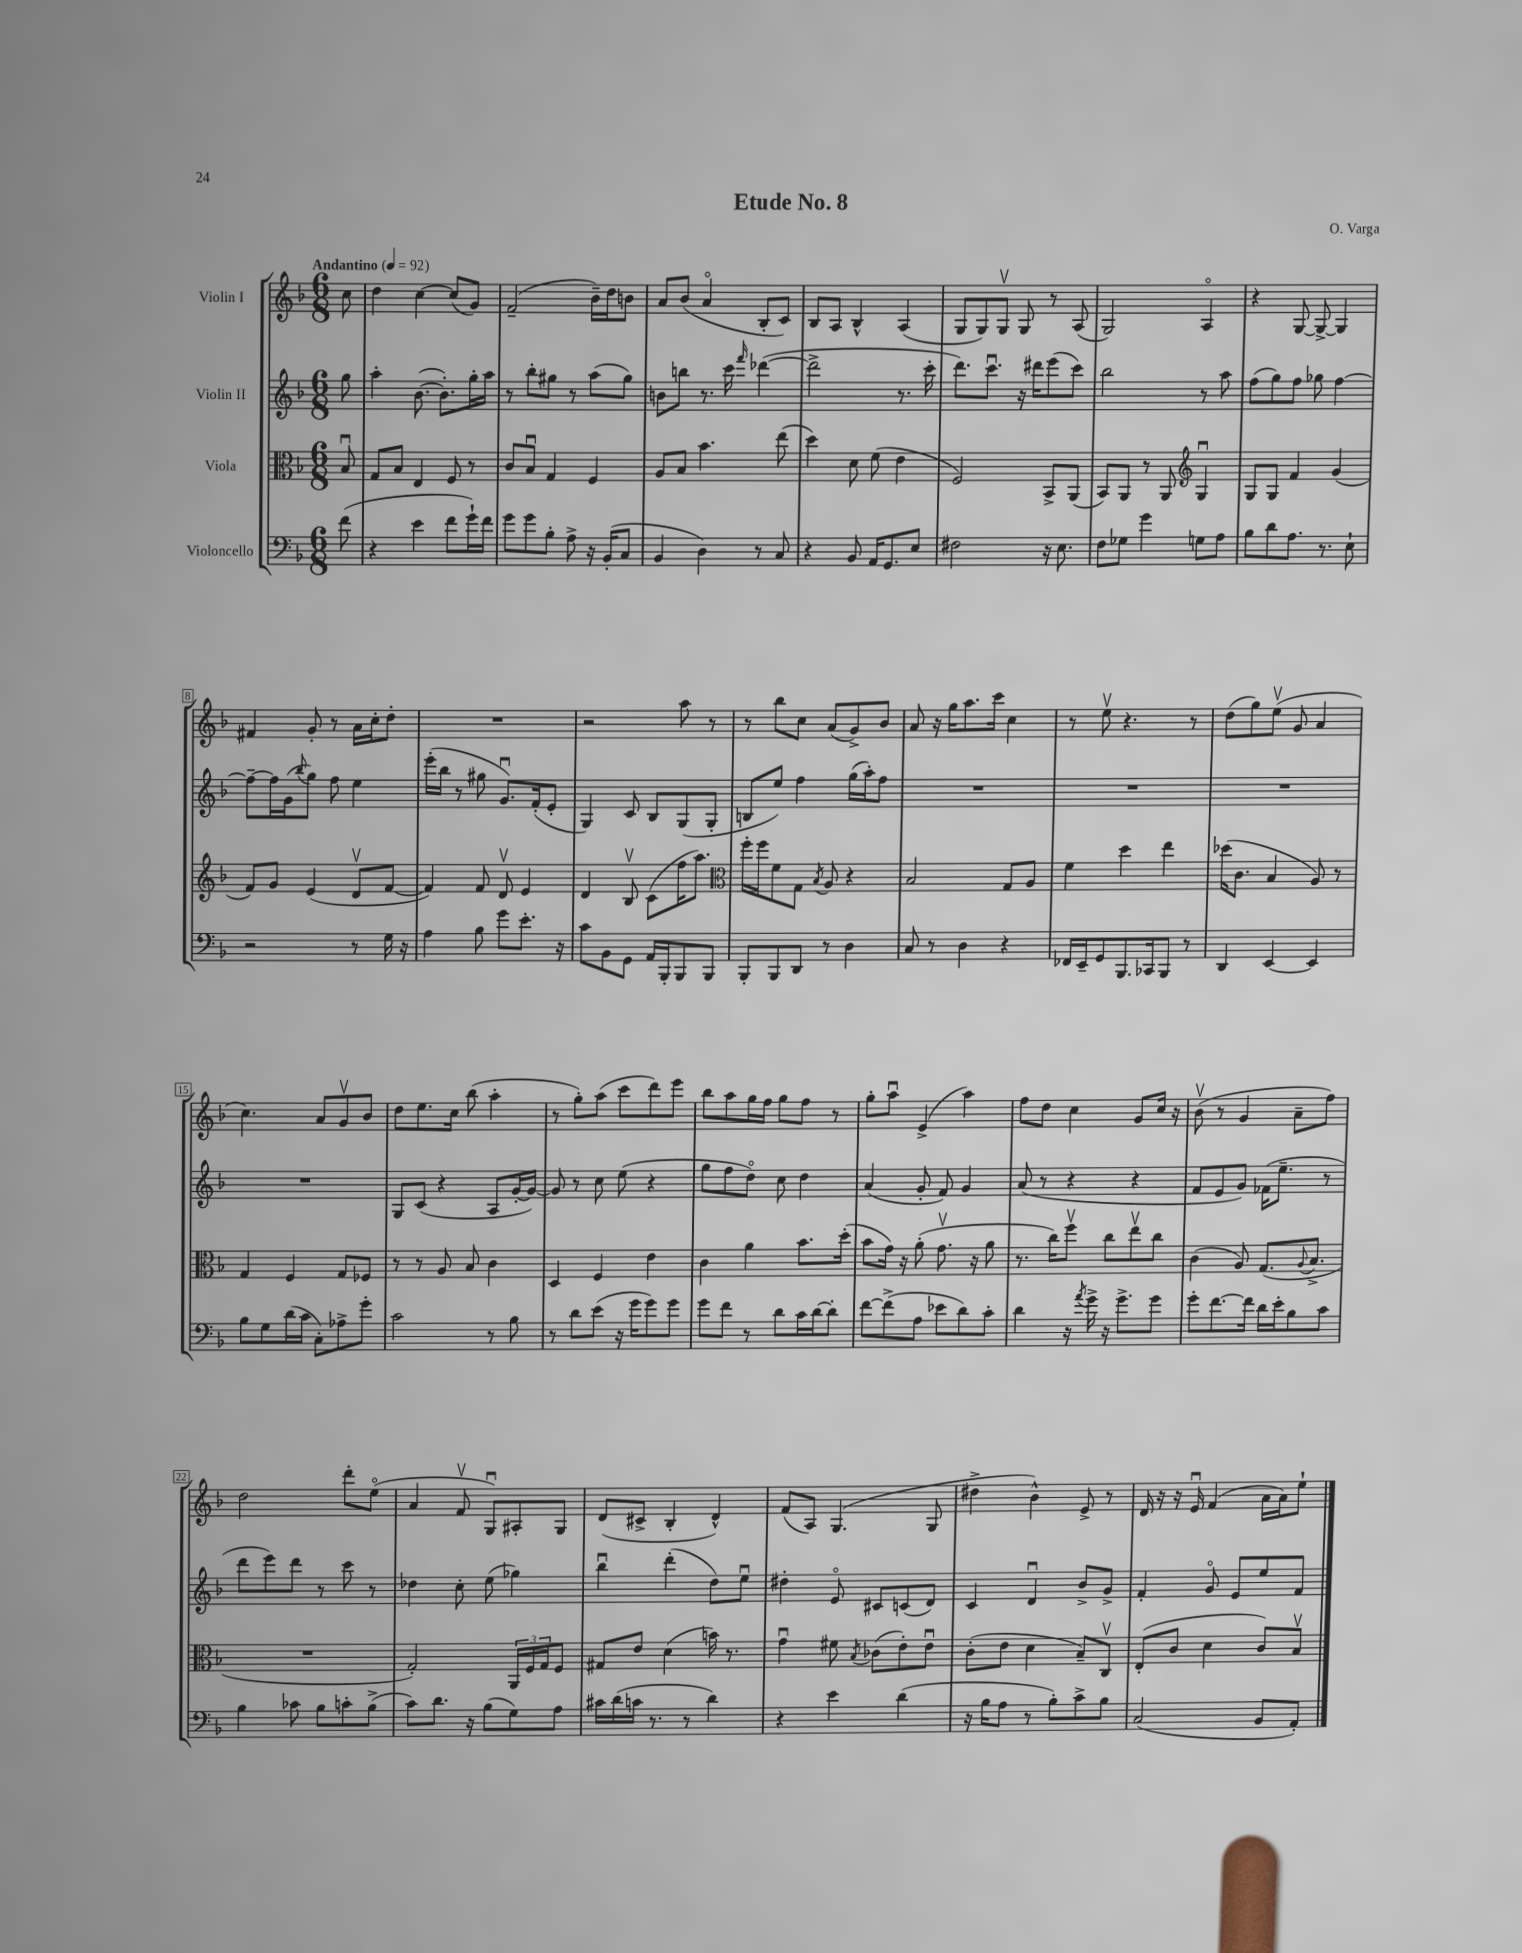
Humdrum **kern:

**kern	**kern	**kern	**kern
*staff4	*staff3	*staff2	*staff1
*clefF4	*clefC3	*clefG2	*clefG2
*k[b-]	*k[b-]	*k[b-]	*k[b-]
*M6/8	*M6/8	*M6/8	*M6/8
*MM92	*MM92	*MM92	*MM92
(8f	8B-u	8gg	8cc
=	=	=	=
4r	8G	4aa'	4dd
.	8B-	.	.
4e	4E	([8.b-	[4cc
.	.	8.b-'])	.
8f	8F	.	(8cc]
16g`)	8r	16gg'	8g)
16f	.	16aa	.
=	=	=	=
8g	8c	8r	(2f~
8g	8B-u	8bb-'	.
8B-'	4G	8gg#	.
8A^	.	8r	.
16r	4F	(8aa	16b-~)
(16BB-'	.	.	16dd
8C	.	8gg#)	8b
=	=	=	=
4BB-	8A	8b	8a
.	8B-	8bb	(8b-
4D)	4.b-	8.r	4ao
.	.	16ccc	.
.	.	16qqfff	.
8r	.	([4ddd-	8B-'
8C	(8ee	.	8c)
=	=	=	=
4r	4dd)	2ddd-^]	8B-
.	.	.	8A
8BB-	8d	.	4B-^^
16AA	(8f	.	.
8.GG	.	.	.
.	4e	8.r	(4A
8E	.	.	.
.	.	16ccc'	.
=	=	=	=
2F#	2F)	8.ddd)	8G
.	.	.	8G)
.	.	8.cccu	.
.	.	.	8Gv
.	.	16r	8G
.	.	16ddd#	.
16r	8BB-^	(8eee	8r
8.E	.	.	.
.	(8AA	8ccc)	(8A
=	=	=	=
8F	8BB-)	2bb-	2G)
8G-	8AA	.	.
4g	8r	.	.
.	8AA	.	.
*	*clefG2	*	*
8G	4Gu	8r	4Ao
8A	.	8aa	.
=	=	=	=
8B-	8G	(8ff	4r
8d	8G	8gg)	.
8.A	4f	8ff	[8G
.	.	8gg-	8G^_
8.r	.	.	.
.	(4g	[4ff	4G]
8E`	.	.	.
=	=	=	=
2r	8f)	8ff~_	4f#
.	8g	16ff]	.
.	.	(16g	.
.	.	8qqbb-	.
.	(4e	8gg)	8g'
.	.	8ff	8r
8r	8dv	4ee	16a
.	.	.	16cc'
16G	[8f	.	8dd'
16r	.	.	.
=	=	=	=
4A	4f])	(16eee'	2.r
.	.	16bb-	.
.	.	8r	.
8B-	8f	8gg#	.
8g	8dv	8.gu)	.
8.e'	4e	.	.
.	.	(16f'	.
.	.	8e'	.
16r	.	.	.
=	=	=	=
8c	4d	4G)	2r
8BB-	.	.	.
8GG	8B-v	8c	.
16AA	(8c	8B-	.
16BBB-'	.	.	.
8BBB-	16ff	(8G	8aa
.	8.aa)	.	.
8BBB-	.	8G'	8r
=	=	=	=
*	*clefC3	*	*
8BBB-'	16ff'	8B	8r
.	16ff	.	.
8BBB-	8f	8ee)	8bb-
8DD	8G	4ff	8cc
.	8qB-	.	.
8r	8A	.	(8a
4D	4r	(16gg	8g^)
.	.	16aa')	.
.	.	8ff	8b-
=	=	=	=
8C	2B-	2.r	8a
8r	.	.	16r
.	.	.	16gg
4D	.	.	8.aa
.	.	.	16ccc
4r	8G	.	4cc
.	8A	.	.
=	=	=	=
16FF-	4f	2.r	8r
16EE~	.	.	.
8GG	.	.	8eev
8.BBB-	4dd	.	4.r
16CC-	.	.	.
8BBB-	4ee	.	.
8r	.	.	8r
=	=	=	=
4DD	(16dd-	2.r	(8dd
.	8.c	.	.
.	.	.	8gg)
[4EE	4B-	.	(8eev
.	.	.	8g
4EE]	8A)	.	4a
.	8r	.	.
=	=	=	=
8B-	4G	2.r	4.cc)
8G	.	.	.
(16d	4F	.	.
16c	.	.	.
8C')	.	.	8a
8A-^	8G	.	8gv
8g'	8F-	.	8b-
=	=	=	=
2c	8r	8G	8dd
.	8r	(8c	8.ee
.	8A	4r	.
.	.	.	16cc
.	8B-	.	(8bb-
8r	4c	8A	4aa'
8B-	.	[16g'	.
.	.	16g_)	.
=	=	=	=
8r	4D	8g]	8r
8d	.	8r	8gg')
(8e	4F	8cc	(8aa
16r	.	(8ee	8ccc
16g	.	.	.
8g)	4e	4r	8ddd)
8g	.	.	8eee
=	=	=	=
8g	4c	8gg	8bb-
8f	.	8ff	8aa
8r	4a	8ddo)	16gg
.	.	.	16ff
8d	.	8cc	8gg
16c	8.b-	4dd	8ff
[16d	.	.	.
8d']	.	.	8r
.	(16dd'	.	.
=	=	=	=
[8f	8b-	(4a	8gg'
(8f^]	16g)	.	8aau
.	16r	.	.
8A	(8a'	8g'	(4e^
8e-	8.gv	8f)	.
8d)	.	4g	4aa)
.	16r	.	.
8c'	8a	.	.
=	=	=	=
4d	8.r	(8a	8ff
.	.	8r	8dd
.	16cc)	.	.
16r	8ffv	4r	4cc
8qa	.	.	.
16g^	.	.	.
16r	8cc	.	.
8.g^	.	.	.
.	8eev	4r	8g
8g	8cc	.	16cc
.	.	.	16r
=	=	=	=
8g'	(4c	8f	(8b-v
[8.f	.	8e	8r
.	8A)	8g)	4g
16f]	.	.	.
16d	(8.G	(16f-	.
16e'	.	8.ee~	.
8B-	.	.	8a~
.	8qqA	.	.
.	8.B-^	.	.
8c	.	8r	8ff)
=	=	=	=
4B-	2.r	8ddd	2dd
.	.	8eee)	.
8c-	.	8ddd	.
8B-	.	8r	.
8c'	.	8ccc	8ddd'
(8B-^	.	8r	(8eeo
=	=	=	=
8c)	2G')	4dd-	4a
8.d	.	.	.
.	.	8cc'	8fv
16r	.	.	.
(8B-	.	(8ee	8Gu)
8G)	24AA	4gg-)	8A#'
.	24F	.	.
.	24G	.	.
8A	8F	.	8G
=	=	=	=
16c#	8G#	4bb-u	(8d
(16d	.	.	.
16c	8e	.	8c#^
8.r	.	.	.
.	(4d	(4ddd'	4B-'
8r	.	.	.
4d)	16b)	8dd)	4d^^)
.	8.r	.	.
.	.	8eeu	.
=	=	=	=
4r	4gu	4dd#'	(8f
.	.	.	8A)
4e	8f#	8eo	(4.G
.	8qB-	.	.
.	(8c-	8c#	.
(4d	8e')	(8c	.
.	8eu	8d)	8G
=	=	=	=
16r	(8c'	4c	4dd#^
16B-	.	.	.
8A	8e	.	.
8r	4d	4du	4b-^^)
8B-')	.	.	.
8c^	8B-~)	8b-^	8e^
8B-	8Cv	8g^	8r
=	=	=	=
(2C	(8E'	4f'	16d
.	.	.	16r
.	8c	.	16r
.	.	.	16eu
.	4d	8go	(4f
.	.	8e	.
8BB-	8c)	8ee	16a
.	.	.	16a)
8AA')	8B-v	8f	8ee`
==	==	==	==
*-	*-	*-	*-
